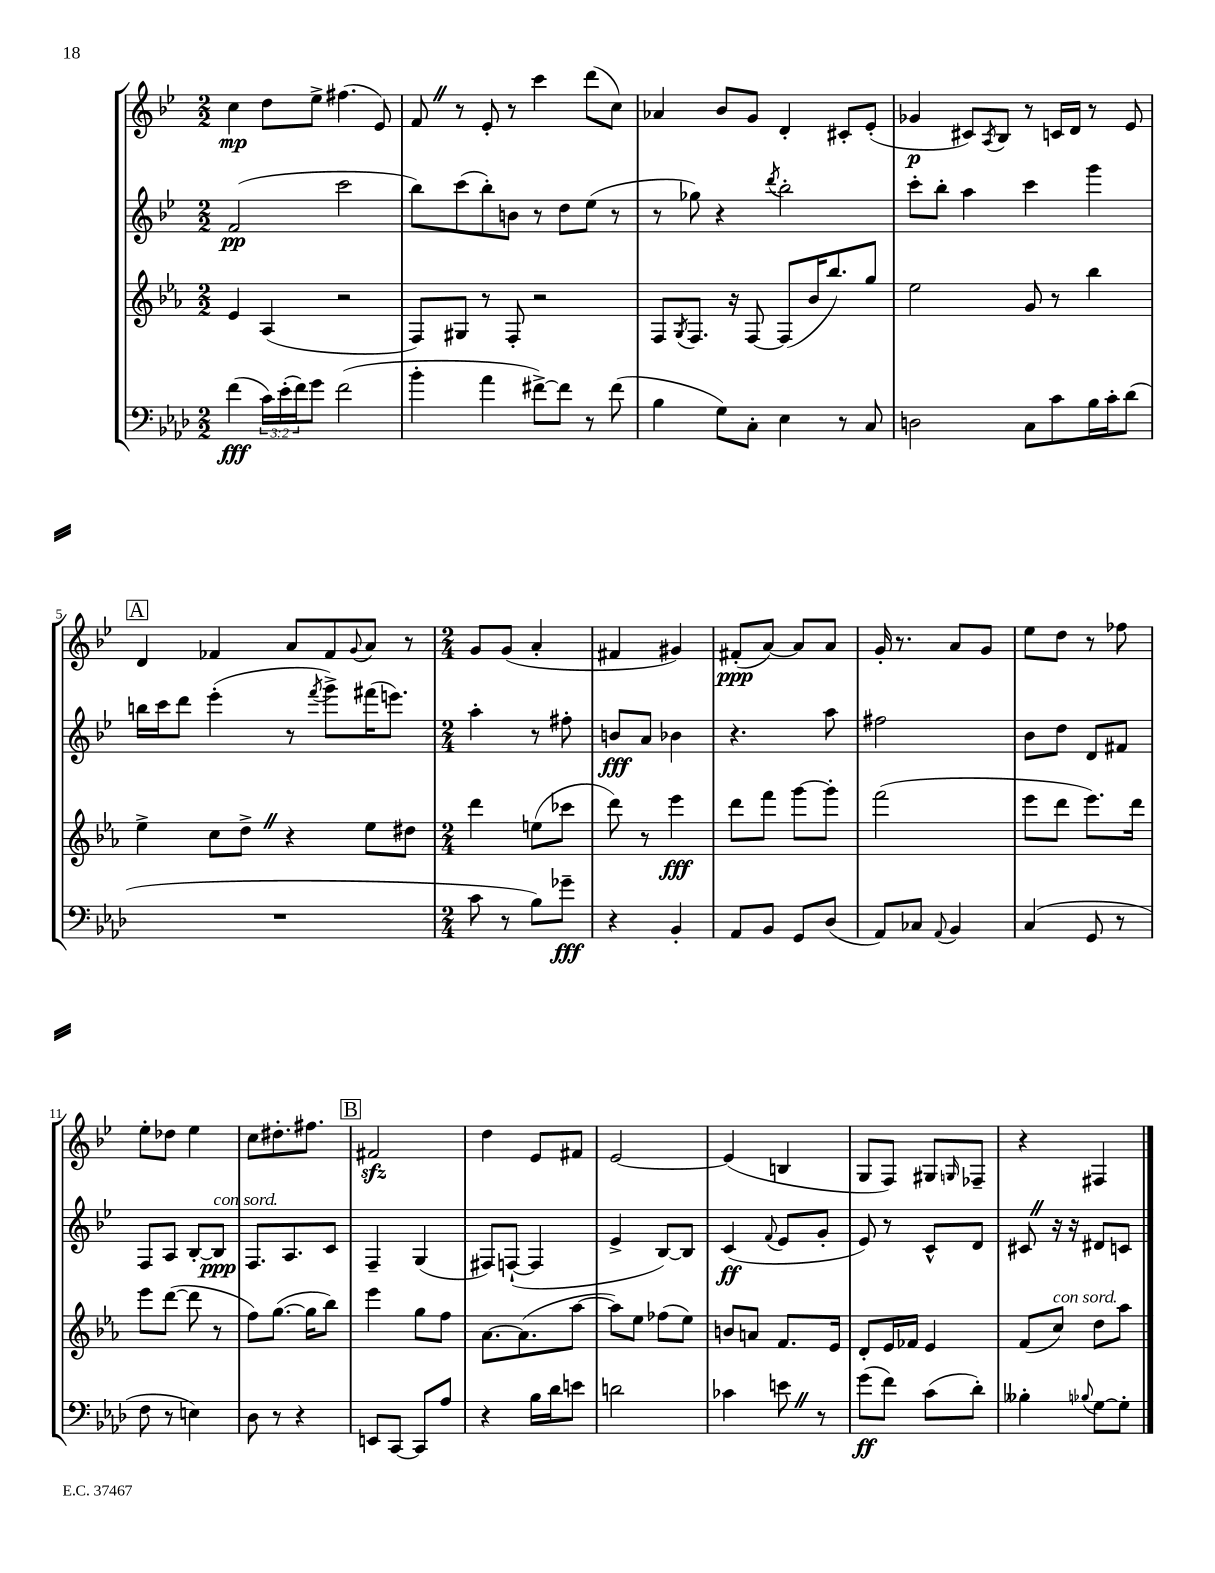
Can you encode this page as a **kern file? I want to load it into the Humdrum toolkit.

**kern	**dynam	**kern	**dynam	**kern	**dynam	**kern	**dynam
*part4	*part4	*part3	*part3	*part2	*part2	*part1	*part1
*staff4	*staff4	*staff3	*staff3	*staff2	*staff2	*staff1	*staff1
*clefF4	*	*clefG2	*	*clefG2	*	*clefG2	*
*k[b-e-a-d-]	*	*k[b-e-a-]	*	*k[b-e-]	*	*k[b-e-]	*
*M2/2	*	*M2/2	*	*M2/2	*	*M2/2	*
=1	=1	=1	=1	=1	=1	=1	=1
(4f\	fff	4e-/	.	(2f/	pp	4cc\	mp
24c\LL)	.	(4A-/	.	.	.	8dd\L	.
(24e-'\	.	.	.	.	.	.	.
24f\J)	.	.	.	.	.	.	.
8g\J	.	.	.	.	.	8ee-^\J	.
(2f\	.	2r	.	2ccc\	.	(4.ff#X\	.
.	.	.	.	.	.	8e-/)	.
=2	=2	=2	=2	=2	=2	=2	=2
4b-'\	.	8F/L)	.	8bb-\L)	.	8fZ/	.
.	.	8G#X/J	.	(8ccc\	.	8r	.
4a-\	.	8r	.	8bb-'\)	.	8e-'/	.
.	.	8F'/	.	8bn\J	.	8r	.
[8f#X^\L)	.	2r	.	8r	.	4ccc\	.
8f#\J]	.	.	.	8dd\L	.	.	.
8r	.	.	.	(8ee-\J	.	(8ddd\L	.
(8f#\	.	.	.	8r	.	8cc\J)	.
=3	=3	=3	=3	=3	=3	=3	=3
4B-\	.	8F/L	.	8r	.	4a-X/	.
.	.	8qG/	.	.	.	.	.
.	.	8.F/J	.	8gg-X\)	.	.	.
8G\L)	.	.	.	4r	.	8b-/L	.
.	.	16r	.	.	.	.	.
8C'\J	.	[8F/	.	.	.	8g/J	.
.	.	.	.	8qddd/	.	.	.
4E-\	.	(8F/L]	.	2bb-'\	.	4d'/	.
.	.	16b-/K	.	.	.	.	.
.	.	8.bb-/)	.	.	.	.	.
8r	.	.	.	.	.	8c#X'/L	.
8C/	.	8gg/J	.	.	.	(8e-'/J	.
=4	=4	=4	=4	=4	=4	=4	=4
2Dn\	.	2ee-\	.	8ccc'\L	.	4g-X/	p
.	.	.	.	8bb-'\J	.	.	.
.	.	.	.	4aa\	.	8c#X/L)	.
.	.	.	.	.	.	8qA/	.
.	.	.	.	.	.	8B-/J	.
8C\L	.	8g/	.	4ccc\	.	8r	.
8c\	.	8r	.	.	.	16cn/LL	.
.	.	.	.	.	.	16d/JJ	.
16B-\L	.	4bb-\	.	4ggg\	.	8r	.
16c'\J	.	.	.	.	.	.	.
(8d-\J	.	.	.	.	.	8e-/	.
!!LO:LB:g=z
!!LO:REH:place=s1:t=A
=5	=5	=5	=5	=5	=5	=5	=5
1r	.	4ee-^\	.	16bbn\LL	.	4d/	.
.	.	.	.	16ccc\J	.	.	.
.	.	.	.	8ddd\J	.	.	.
.	.	8cc\L	.	(4eee-'\	.	4f-X/	.
.	.	8dd^Z\J	.	.	.	.	.
.	.	4r	.	8r	.	8a/L	.
.	.	.	.	8qfff/	.	.	.
.	.	.	.	8ggg^\L)	.	8f-/	.
.	.	.	.	.	.	8qqg/	.
.	.	8ee-\L	.	(16fff#X\K	.	8a/J	.
.	.	.	.	8.eeen\J)	.	.	.
.	.	8dd#X\J	.	.	.	8r	.
=6	=6	=6	=6	=6	=6	=6	=6
*M2/4	*	*M2/4	*	*M2/4	*	*M2/4	*
8c\	.	4ddd\	.	4aa'\	.	8g/L	.
8r	.	.	.	.	.	(8g/J	.
8B-\L)	.	(8een\L	.	8r	.	4a'/	.
8g-X~\J	fff	8ccc-X\J	.	8ff#X'\	.	.	.
=7	=7	=7	=7	=7	=7	=7	=7
4r	.	8ddd\)	.	8bn/L	fff	4f#X/	.
.	.	8r	.	8a/J	.	.	.
4BB-'/	.	4eee-\	fff	4b-X\	.	4g#X/)	.
=8	=8	=8	=8	=8	=8	=8	=8
8AA-/L	.	8ddd\L	.	4.r	.	(8f#X'/L	ppp
8BB-/J	.	8fff\J	.	.	.	[8a/J)	.
8GG/L	.	[8ggg\L	.	.	.	8a/L]	.
(8D-/J	.	8ggg'\J]	.	8aa\	.	8a/J	.
=9	=9	=9	=9	=9	=9	=9	=9
8AA-/L)	.	(2fff\	.	2ff#X\	.	16g'/	.
.	.	.	.	.	.	8.r	.
8C-X/J	.	.	.	.	.	.	.
8qqAA-/	.	.	.	.	.	.	.
4BB-/	.	.	.	.	.	8a/L	.
.	.	.	.	.	.	8g/J	.
=10	=10	=10	=10	=10	=10	=10	=10
(4C/	.	8eee-\L	.	8b-\L	.	8ee-\L	.
.	.	8ddd\J	.	8dd\J	.	8dd\J	.
8GG/	.	8.eee-\L)	.	8d/L	.	8r	.
8r	.	.	.	8f#X/J	.	8ff-X\	.
.	.	16ddd\Jk	.	.	.	.	.
!!LO:LB:g=z
=11	=11	=11	=11	=11	=11	=11	=11
8F\	.	8eee-\L	.	8F/L	.	8ee-'\L	.
8r	.	([8ddd\J	.	8A/J	.	8dd-X\J	.
4En\)	.	8ddd\]	.	[8B-'/L	.	4ee-\	.
!	!	!	!	!LO:TX:a:i:t=con sord.	!	!	!
.	.	8r	.	8B-/J]	ppp	.	.
=12	=12	=12	=12	=12	=12	=12	=12
8D-\	.	8ff\L)	.	8.F/L	.	8cc\L	.
8r	.	([8.gg\J	.	.	.	8.dd#X'\	.
.	.	.	.	8.A/	.	.	.
4r	.	.	.	.	.	.	.
.	.	16gg\KL]	.	.	.	8.ff#X\J	.
.	.	8bb-\J)	.	8c/J	.	.	.
!!LO:REH:place=s1:t=B
=13	=13	=13	=13	=13	=13	=13	=13
8EEn/L	.	4eee-\	.	4F~/	.	2f#Xzz/	.
[8CC/J	.	.	.	.	.	.	.
8CC/L]	.	8gg\L	.	(4G/	.	.	.
8A-/J	.	8ff\J	.	.	.	.	.
=14	=14	=14	=14	=14	=14	=14	=14
4r	.	[8.a-\L	.	8F#X/L)	.	4dd\	.
.	.	.	.	([8Fn`/J	.	.	.
.	.	(8.a-\]	.	.	.	.	.
16B-\LL	.	.	.	4F/]	.	8e-/L	.
16d-\J	.	.	.	.	.	.	.
8en\J	.	[8aa-\J	.	.	.	8f#X/J	.
=15	=15	=15	=15	=15	=15	=15	=15
2dn\	.	8aa-\L])	.	4e-^/	.	[2e-/	.
.	.	8ee-\J	.	.	.	.	.
.	.	(8ff-X\L	.	[8B-/L)	.	.	.
.	.	8ee-\J)	.	8B-/J]	.	.	.
=16	=16	=16	=16	=16	=16	=16	=16
4c-X\	.	8bn/L	.	(4c/	ff	(4e-/]	.
.	.	8an/J	.	.	.	.	.
.	.	.	.	8qqf/	.	.	.
8enZ\	.	8.f/L	.	8e-/L	.	4Bn/	.
8r	.	.	.	8g'/J	.	.	.
.	.	16e-/Jk	.	.	.	.	.
=17	=17	=17	=17	=17	=17	=17	=17
(8g\L	ff	8d'/L	.	8e-/)	.	8G/L	.
8f\J)	.	16e-/L	.	8r	.	8F/J)	.
.	.	16f-X/JJ	.	.	.	.	.
(8c\L	.	4e-/	.	8c^^/L	.	8G#X/L	.
.	.	.	.	.	.	16qqGn/	.
8d-'\J)	.	.	.	8d/J	.	8F-X~/J	.
=18	=18	=18	=18	=18	=18	=18	=18
4B--X'\	.	(8f/L	.	8c#XZ/	.	4r	.
!	!	!LO:TX:a:i:t=con sord.	!	!	!	!	!
.	.	8cc/J)	.	16r	.	.	.
.	.	.	.	16r	.	.	.
8qqB-X/	.	.	.	.	.	.	.
[8G\L	.	8dd\L	.	8d#X/L	.	4F#X/	.
8G'\J]	.	8aa-\J	.	8cn/J	.	.	.
==	==	==	==	==	==	==	==
*-	*-	*-	*-	*-	*-	*-	*-
